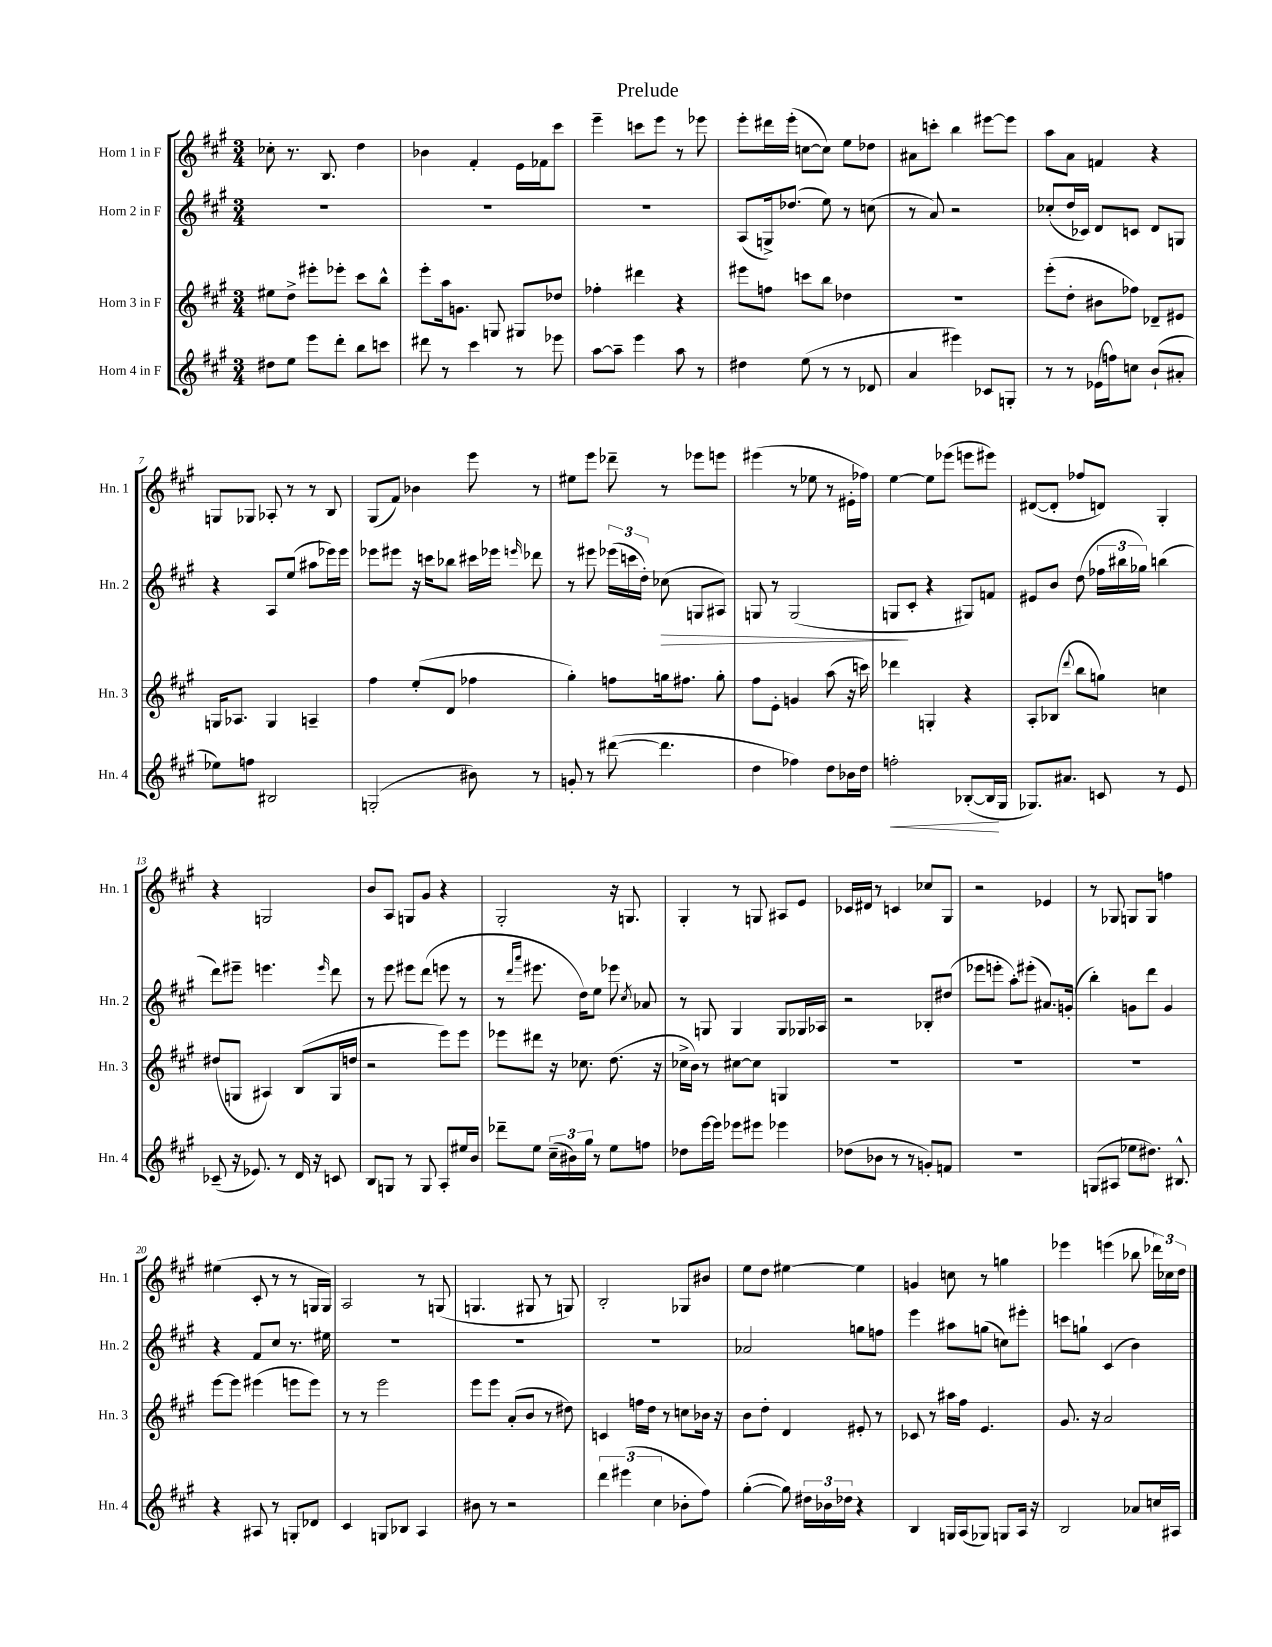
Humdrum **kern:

**kern	**kern	**kern	**kern
*staff4	*staff3	*staff2	*staff1
*clefG2	*clefG2	*clefG2	*clefG2
*k[f#c#g#]	*k[f#c#g#]	*k[f#c#g#]	*k[f#c#g#]
*M3/4	*M3/4	*M3/4	*M3/4
8dd#	8ee#	2.r	8cc-'
8ee	8dd^	.	8.r
8eee	8eee#'	.	.
.	.	.	8.B
8ddd'	8eee-'	.	.
8bb	8ccc#	.	4dd
8ccc	8bb^^	.	.
=	=	=	=
8ddd#	8eee'	2.r	4b-
8r	16aa	.	.
.	8.g	.	.
4ccc#	.	.	4f#'
.	8G	.	.
8r	8G#	.	16e
.	.	.	16f-
8eee-	8dd-	.	8ccc#
=	=	=	=
[8aa	4ff-'	2.r	4eee~
8aa~]	.	.	.
4eee	4ddd#	.	8ccc
.	.	.	8eee
8aa	4r	.	8r
8r	.	.	8eee-
=	=	=	=
4dd#	8eee#	(8A	8eee'
.	8ff	16G^)	16ddd#
.	.	(8.dd-	(16eee'
(8ee	8ccc	.	[8cc
8r	8bb	8ee)	8cc])
8r	4dd-	8r	8ee
8d-	.	(8cc	8dd-
=	=	=	=
4a	2.r	8r	8a#
.	.	8a)	8ccc'
4eee#)	.	2r	4bb
8c-	.	.	[8eee#
8G'	.	.	8eee#]
=	=	=	=
8r	(8eee'	(8cc-'	8aa
8r	8dd'	16dd	8a
.	.	16c-)	.
(16e-	8b#	8d	4f
16ff)	.	.	.
8cc	8ff-)	8c	.
(8b`	8d-~	8d	4r
8a#'	8e#	8G	.
=	=	=	=
8ee-)	16G	4r	8G
.	8.A-	.	.
8ff	.	.	8G-
2B#	4G	8A	8A-'
.	.	(8ee	8r
.	4A~	8aa#	8r
.	.	16eee-)	8B
.	.	16eee-	.
=	=	=	=
(2G'	4ff#	8eee-	(8G#
.	.	8eee#	8f#)
.	(8ee'	16r	4b-
.	.	16ccc	.
.	8d	8bb-	.
8b#)	4ff-	16ccc#	8eee
.	.	16eee-	.
.	.	16qqeee	.
8r	.	8ddd-	8r
=	=	=	=
8g'	4gg#')	8r	8ee#
8r	.	8eee#	8eee
([8ddd#	8ff	(24eee-	8ddd-~
.	.	24ccc	.
.	.	24dd')	.
4.ddd#]	16gg	(8cc-	8r
.	8.ff#	.	.
.	.	8G	8eee-
.	8gg'	8A#)	8eee
=	=	=	=
4dd	8ff#	8G	(4eee#
.	8e'	8r	.
4ff-)	4g	(2G	8r
.	.	.	8ee-
8dd	(8aa	.	8r
16b-	16r	.	16e#'
16dd	16ccc)	.	16ff-)
=	=	=	=
2ff'	4ddd-	8G	[4ee
.	.	8c#'	.
.	4G'	4r	8ee]
.	.	.	(8eee-
([8B-'	4r	8G#)	8eee
16B-]	.	8f	8eee#)
16G#	.	.	.
=	=	=	=
8.G-)	8A'	8e#	([8d#
.	(8B-	8b	8d#']
8.a#	.	.	.
.	8qqddd	.	.
.	8bb	(8dd	8ff-
8c	8gg)	24ff-	8d)
.	.	24bb#	.
.	.	24gg-)	.
8r	4cc	(4bb	4G#'
8e	.	.	.
=	=	=	=
(8c-~	(8dd#	8ddd)	4r
16r	8G	8eee#~	.
8.e-)	.	.	.
.	4A#)	4.eee	2G
8r	.	.	.
16d	(8B	.	.
16r	.	.	.
.	.	16qqeee	.
8c	16G	8ddd	.
.	16dd	.	.
=	=	=	=
8B	2r	8r	8b
8G	.	8eee	8A
8r	.	8eee#	8G
8G	.	(8ddd	8g#
8A'	8eee)	8eee	4r
16ee#	8eee	8r	.
16b	.	.	.
=	=	=	=
8ddd-~	8eee-	8r	2G#'
.	.	16qqddd	.
.	.	16qqaaa	.
8ee	8ddd#	8.eee#	.
(24cc#~	16r	.	.
24b#)	.	.	.
.	8.cc-	16dd)	.
24gg#	.	.	.
8r	.	8ee	.
8ee	(8.dd	8eee-	16r
.	.	.	8.G
.	.	8qcc#	.
8ff	.	8a-	.
.	16r	.	.
=	=	=	=
8dd-	16cc-^	8r	4G#'
.	16b)	.	.
[16eee	8r	8G	.
16eee]	.	.	.
8eee-	[8cc#	4G	8r
8eee#	8cc#]	.	8G
4eee-	4G	8G	8A#
.	.	16G-	8e
.	.	16A-	.
=	=	=	=
(8dd-	2.r	2r	16c-
.	.	.	16d#
8b-	.	.	8r
8r	.	.	4c
8r	.	.	.
8g')	.	8B-'	8cc-
8f	.	(8dd#	8G#
=	=	=	=
2.r	2.r	8eee-	2r
.	.	8eee'	.
.	.	8aa')	.
.	.	(8eee#'	.
.	.	8.a#)	4e-
.	.	(16g'	.
=	=	=	=
(8G	2.r	4bb')	8r
8A#	.	.	8G-
8ee-	.	8g	8G
8.dd#)	.	8ddd	8G
.	.	4g	4ff
8.B#^^	.	.	.
=	=	=	=
4r	[8eee	4r	(4ee#
.	8eee]	.	.
8A#	(4eee#	8f#	8c#'
8r	.	8cc#	8r
8G'	8eee	8.r	8r
8d-	8eee)	.	16G
.	.	16ee#	16G)
=	=	=	=
4c#	8r	2.r	2A
.	8r	.	.
8G	2eee	.	.
8B-	.	.	.
4A	.	.	8r
.	.	.	(8G
=	=	=	=
8b#	8eee	2.r	4.G
8r	8eee	.	.
2r	(8a'	.	.
.	8b	.	8G#
.	8r	.	8r
.	8dd#)	.	8G)
=	=	=	=
6ddd	4c	2.r	2B'
(6eee#	.	.	.
.	16ff	.	.
.	16dd	.	.
6cc#	.	.	.
.	8r	.	.
8b-'	8cc	.	8G-
8ff#)	16b-	.	8b#
.	16r	.	.
=	=	=	=
([4gg#'	8b	2a-	8ee
.	8dd'	.	8dd
8gg#])	4d	.	[4ee#
24dd#	.	.	.
24b-	.	.	.
24dd-	.	.	.
4r	8e#'	8gg	4ee#]
.	8r	8ff	.
=	=	=	=
4B	8c-	4eee	4g
.	8r	.	.
16G	16aa#	8aa#	8cc
(16A	16ff#	.	.
8G-)	4.e	(8gg	8r
8G	.	8cc)	4gg
16A	.	8eee#'	.
16r	.	.	.
=	=	=	=
2B	8.g#	8ccc	4eee-
.	.	8gg`	.
.	16r	.	.
.	2a	(4c#	(4eee
8a-	.	4b)	8bb-
16cc	.	.	24ddd-)
.	.	.	24cc-
16A#	.	.	.
.	.	.	24dd
==	==	==	==
*-	*-	*-	*-
